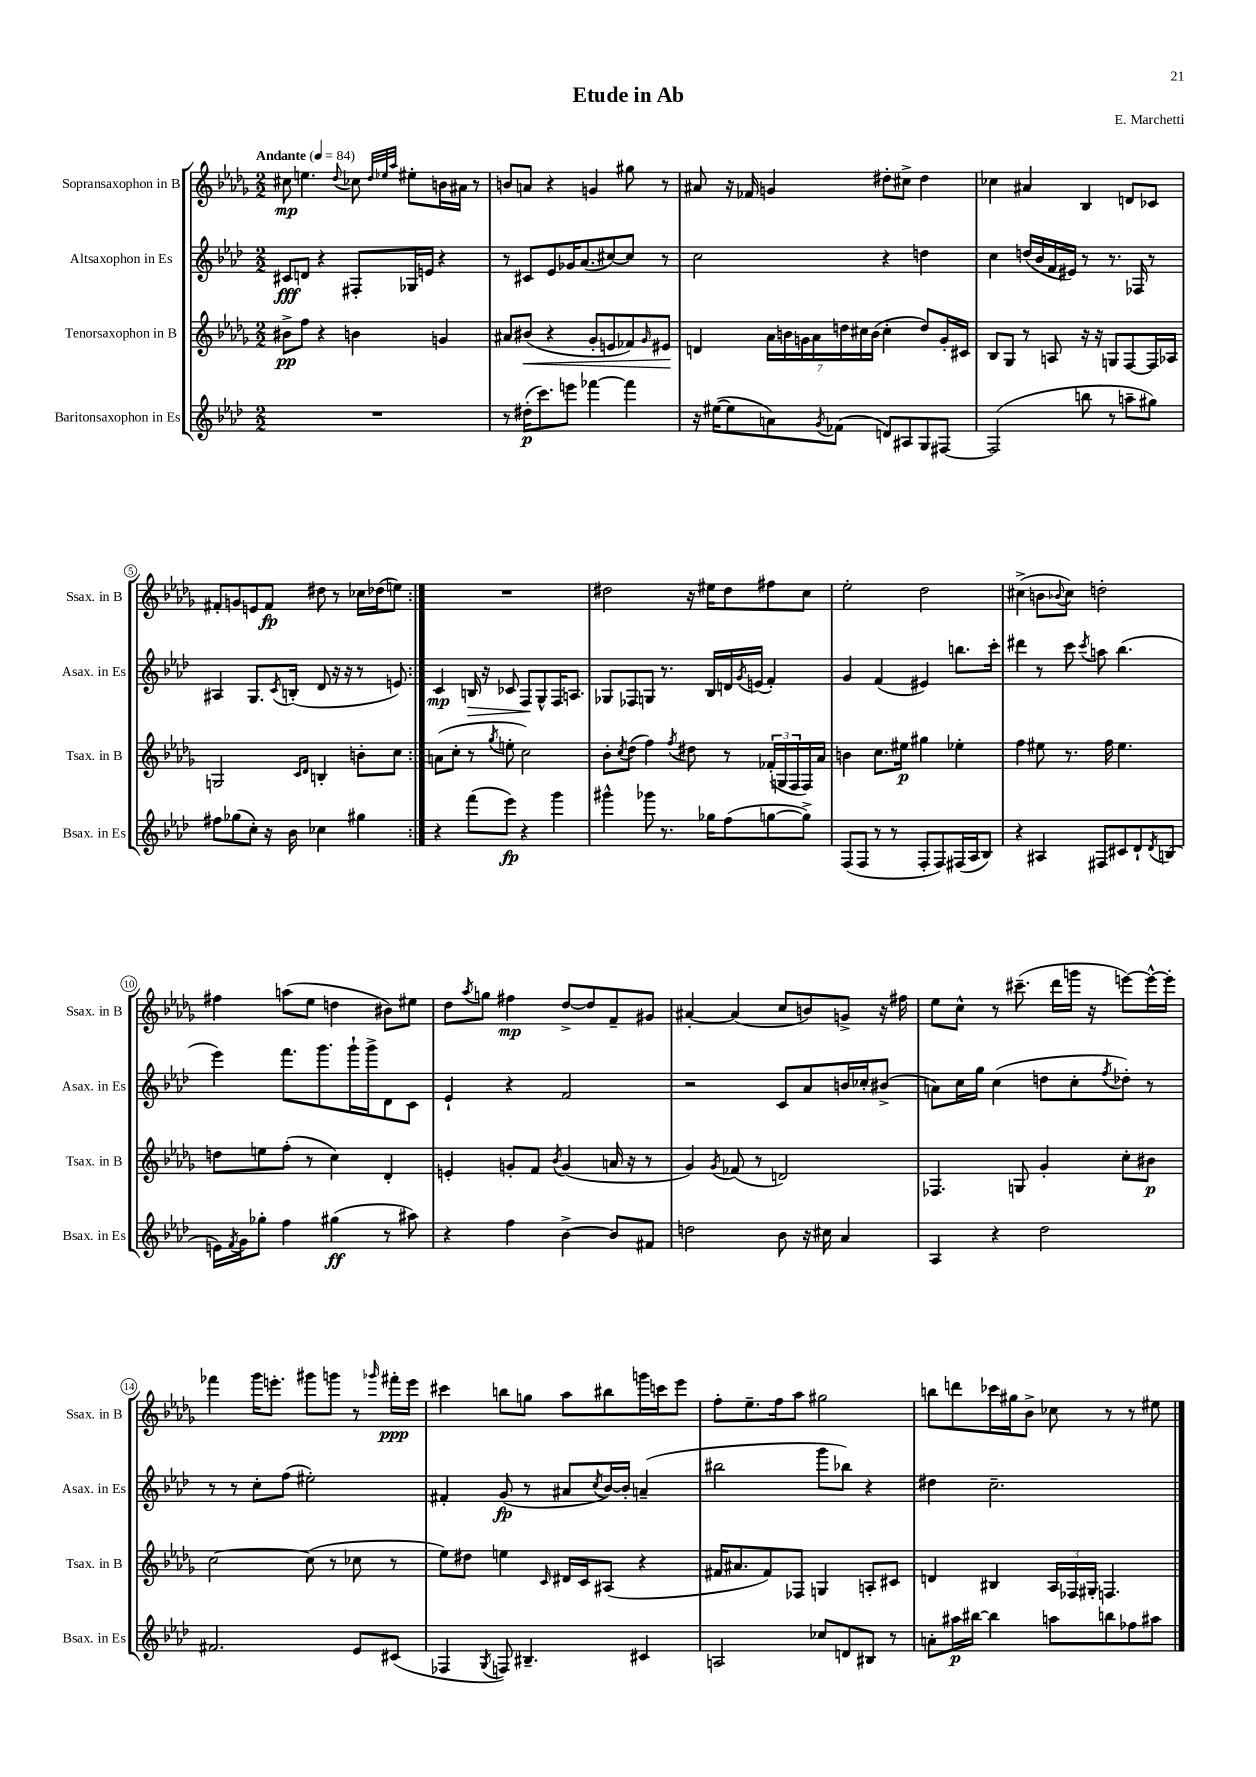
\header { title = "Etude in Ab" composer = "E. Marchetti" }
<<
\new StaffGroup <<
\new Staff = "s0" \with { instrumentName = "Sopransaxophon in B" shortInstrumentName = "Ssax. in B" } {
    \clef treble \key des \major \numericTimeSignature \time 2/2 \tempo "Andante" 4 = 84
    \repeat volta 2 { cis''8\mp e''4. \appoggiatura { des''8 } ces''8 \grace { des''32 ees''32 aes''32 } eis''8-. b'16 ais'16 r8 |
    b'8 a'8 r4 g'4 gis''8 r8 |
    ais'8 r16 fes'16 g'4 dis''8-. cis''8-> dis''4 |
    ces''4 ais'4 bes4 d'8 ces'8 |
    fis'8-. g'8 e'8 fis'8\fp dis''8 r8 ces''16 des''16( e''8) | }
    R1 |
    dis''2 r16 eis''16 dis''8 fis''8 c''8 |
    ees''2-. des''2 |
    cis''4->( b'8 \appoggiatura { bes'8 } cis''8) d''2-. |
    fis''4 a''8( ees''8 d''4 bis'8) eis''8 |
    des''8 \acciaccatura { aes''8 } g''8 fis''4\mp des''8~-> des''8 f'8-- gis'8 |
    ais'4~-. ais'4( c''8 b'8) g'8-> r16 fis''16 |
    ees''8 c''8-^ r8 cis'''8.--( des'''16 g'''16 r16 e'''8~) e'''16~-^ e'''16-. |
    fes'''4 ges'''16 e'''8.-. gis'''8 g'''8 r8 \grace { ges'''16 } fis'''16-.\ppp e'''16 |
    cis'''4 b''8 g''8 aes''8 bis''8 g'''16 c'''16 ees'''8 |
    f''8-. ees''8.-- f''16 aes''8 gis''2 |
    b''8 d'''8 ces'''16 gis''16 bes'8-> ces''8 r8 r8 eis''8 \bar "|." |
}
\new Staff = "s1" \with { instrumentName = "Altsaxophon in Es" shortInstrumentName = "Asax. in Es" } {
    \clef treble \key aes \major \numericTimeSignature \time 2/2
    \repeat volta 2 { cis'8\fff d'8 r4 fis8-. ges16 e'16 r4 |
    r8 cis'8 ees'8 ges'16 aes'8.( cis''8~) cis''8 r8 |
    c''2 r4 d''4 |
    c''4 d''16( bes'16 f'16 eis'16) r8 r8. fes16 r8 |
    ais4 g8. \acciaccatura { c'8 } b16-.( des'8 r16 r16 r8 e'8) | }
    c'4\mp b16\> r16 ces'8 f8\! g8-^ f16 a8. |
    ges8 fes8 g8 r8. bes16 d'16 \acciaccatura { g'8 } e'16( f'4-.) |
    g'4 f'4( eis'4) b''8. c'''16-. |
    dis'''4 r8 c'''8 \acciaccatura { c'''8 } a''8 bes''4.( |
    ees'''4) f'''8. g'''8. g'''16-! g'''16-> des'8 c'8 |
    ees'4-! r4 f'2 |
    r2 c'8 aes'8 b'16 ces''16-. bis'8->( |
    a'8) c''16 g''16 c''4( d''8 c''8-. \acciaccatura { f''8 } des''8-.) r8 |
    r8 r8 c''8-. f''8( eis''2-.) |
    fis'4-. g'8\fp( r8 ais'8 \acciaccatura { c''8 } bes'16~) bes'16-. a'4--( |
    bis''2 g'''8 bes''8) r4 |
    dis''4 c''2.-- \bar "|." |
}
\new Staff = "s2" \with { instrumentName = "Tenorsaxophon in B" shortInstrumentName = "Tsax. in B" } {
    \clef treble \key des \major \numericTimeSignature \time 2/2
    \repeat volta 2 { bis'8->\pp f''8 r4 b'4 g'4 |
    ais'8 bis'8\<( r4 ges'8-. e'8 fes'8) \grace { ges'16 } eis'8\! |
    d'4 \tuplet 7/4 { aes'16 b'16 g'16 aes'16 d''16 cis''16 b'16( } cis''4-. d''8) g'16-. cis'16 |
    bes8 ges8 r8 a8 r16 r16 g8 f8~ f16 aes16 |
    g2 \grace { c'16 des'16 } b4-. b'8-. c''8 | }
    a'8( c''8-. r8 \acciaccatura { ges''8 } e''8-. c''2) |
    bes'8-. \acciaccatura { c''8 } des''8( f''4) \acciaccatura { f''8 } dis''8 r8 \tuplet 3/2 { fes'16-.( g16 f16 } f16) aes'16 |
    b'4 c''8. eis''16\p gis''4 ees''4-. |
    f''4 eis''8 r8. f''16 eis''4. |
    d''8 e''8 f''8-.( r8 c''4) des'4-. |
    e'4-. g'8-. f'8 \acciaccatura { bes'8 } g'4( a'16 r16 r8 |
    ges'4) \acciaccatura { ges'8 } fes'8( r8 d'2) |
    fes4. g8 ges'4-. c''8-. bis'8\p |
    c''2~ c''8( r8 ces''8 r8 |
    ees''8) dis''8 e''4 \grace { c'16 } dis'16 c'16 ais8( r4 |
    fis'16 ais'8. fis'8) fes8 g4 a8-. cis'8 |
    d'4 bis4 \tuplet 3/2 { aes16 fes16 gis16-. } f4. \bar "|." |
}
\new Staff = "s3" \with { instrumentName = "Baritonsaxophon in Es" shortInstrumentName = "Bsax. in Es" } {
    \clef treble \key aes \major \numericTimeSignature \time 2/2
    \repeat volta 2 { R1 |
    r8 dis''16-.\p( c'''8.) e'''8 fes'''4~ fes'''4 |
    r16 eis''16~( eis''8 a'8) \acciaccatura { g'8 } fes'8( d'8) ais8 g8 fis8~ |
    fis2( b''8 r8 a''8-- gis''8) |
    fis''8 ges''8( c''8-.) r16 bes'16 ces''4 gis''4 | }
    r4 f'''8( ees'''8\fp) r4 g'''4 |
    gis'''4-^ ges'''8 r8. ges''16 f''8( g''8~ g''8->) |
    f8( f8 r8 r8 f8-. f8) fis16( aes16 bes8) |
    r4 ais4 fis8 cis'8 des'8-! \acciaccatura { des'8 } b8( |
    e'16) \acciaccatura { f'8 } g'16 ges''8-. f''4 gis''4\ff( r8 ais''8) |
    r4 f''4 bes'4~-> bes'8 fis'8 |
    d''2 bes'8 r16 cis''16 aes'4 |
    aes4 r4 des''2 |
    fis'2. ees'8 cis'8( |
    fes4 \acciaccatura { g8 } f8) bis4.-- cis'4 |
    a2 ces''8 d'8 bis8 r8 |
    a'8-. ais''16\p bis''16~ bis''4 a''8 b''8 fes''8 ais''8 \bar "|." |
}
>>
>>
\layout { \context { \Score \override BarNumber.stencil = #(make-stencil-circler 0.1 0.3 ly:text-interface::print) } }
